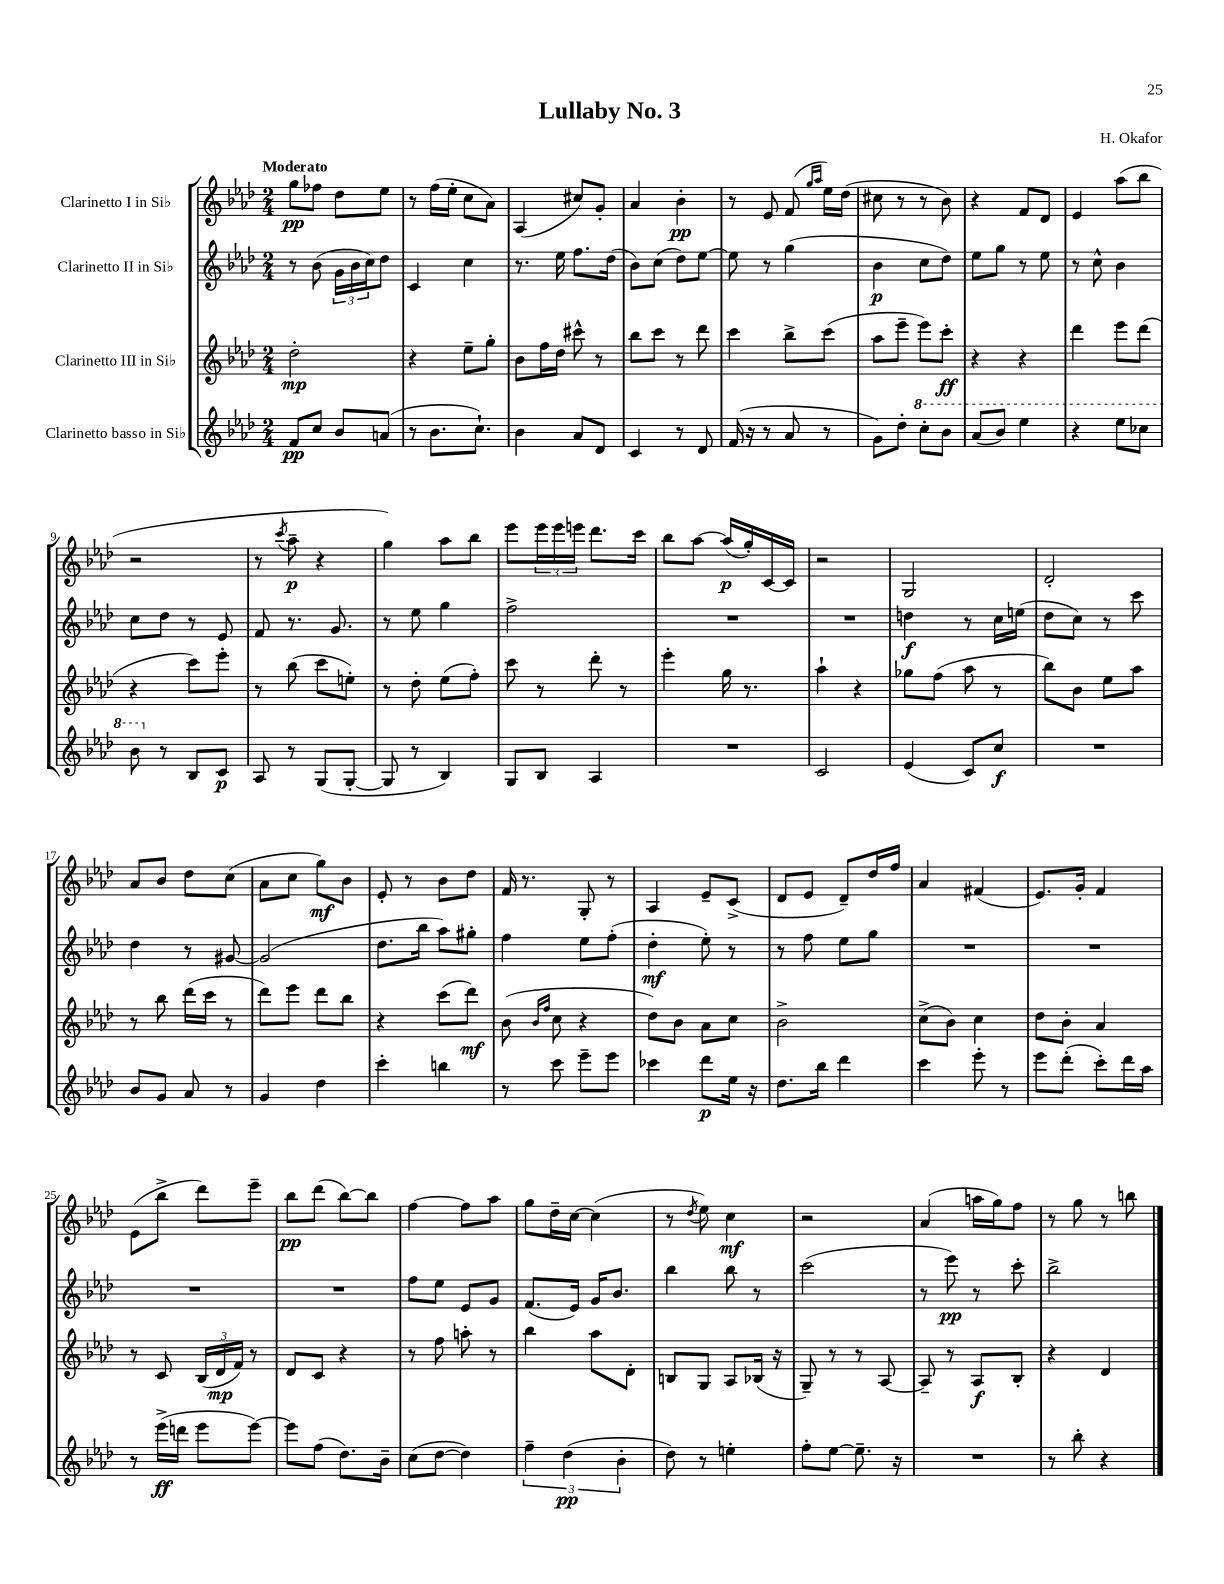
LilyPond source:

\header { title = "Lullaby No. 3" composer = "H. Okafor" }
<<
\new StaffGroup <<
\new Staff = "s0" \with { instrumentName = "Clarinetto I in Sib" } {
    \clef treble \key aes \major \numericTimeSignature \time 2/4 \tempo "Moderato"
    g''8\pp fes''8 des''8 ees''8 |
    r8 f''16( ees''16-. c''8 aes'8) |
    aes4( cis''8) g'8-. |
    aes'4 bes'4-.\pp |
    r8 ees'8 f'8( \grace { g''16 aes''16 } ees''16) des''16( |
    cis''8 r8 r8 bes'8) |
    r4 f'8 des'8 |
    ees'4 aes''8( bes''8 |
    r2 |
    r8 \acciaccatura { c'''8 } aes''8--\p r4 |
    g''4) aes''8 bes''8 |
    ees'''8 \tuplet 3/2 { ees'''16 ees'''16 e'''16 } des'''8. c'''16 |
    bes''8 aes''8~ aes''16\p( g''16-.) c'16~ c'16 |
    r2 |
    g2 |
    des'2-. |
    aes'8 bes'8 des''8 c''8( |
    aes'8 c''8 g''8\mf) bes'8 |
    ees'8-. r8 bes'8 des''8 |
    f'16 r8. g8-. r8 |
    aes4 ees'8-- c'8->( |
    des'8 ees'8 des'8--) des''16 f''16 |
    aes'4 fis'4( |
    ees'8.) g'16-. f'4 |
    ees'8( bes''8-> des'''8) ees'''8-- |
    bes''8\pp des'''8( bes''8~) bes''8 |
    f''4~ f''8 aes''8 |
    g''8 des''16-- c''16~ c''4( |
    r8 \acciaccatura { des''8 } ees''8) c''4\mf |
    r2 |
    aes'4( a''16 g''16) f''8 |
    r8 g''8 r8 b''8 \bar "|." |
}
\new Staff = "s1" \with { instrumentName = "Clarinetto II in Sib" } {
    \clef treble \key aes \major \numericTimeSignature \time 2/4
    r8 bes'8( \tuplet 3/2 { g'16 bes'16 c''16) } des''8 |
    c'4 c''4 |
    r8. ees''16 f''8. des''16( |
    bes'8) c''8( des''8) ees''8~ |
    ees''8 r8 g''4( |
    bes'4\p c''8 des''8) |
    ees''8 g''8 r8 ees''8 |
    r8 c''8-^ bes'4 |
    c''8 des''8 r8 ees'8 |
    f'8 r8. g'8. |
    r8 ees''8 g''4 |
    f''2-> |
    R2 |
    R2 |
    d''4\f r8 c''16 e''16( |
    des''8 c''8) r8 c'''8 |
    des''4 r8 gis'8~ |
    gis'2( |
    des''8. bes''16 aes''8) gis''8-. |
    f''4 ees''8 f''8-.( |
    des''4-.\mf ees''8-.) r8 |
    r8 f''8 ees''8 g''8 |
    R2 |
    R2 |
    R2 |
    R2 |
    f''8 ees''8 ees'8 g'8 |
    f'8.( ees'16) g'16 bes'8. |
    bes''4 bes''8 r8 |
    c'''2( |
    r8 ees'''8\pp) r8 c'''8-. |
    bes''2-> \bar "|." |
}
\new Staff = "s2" \with { instrumentName = "Clarinetto III in Sib" } {
    \clef treble \key aes \major \numericTimeSignature \time 2/4
    des''2-.\mp |
    r4 ees''8-- g''8-. |
    bes'8 f''16 des''16 cis'''8-^ r8 |
    bes''8 c'''8 r8 des'''8 |
    c'''4 bes''8-> c'''8( |
    aes''8 ees'''8-- ees'''8) c'''8-.\ff |
    r4 r4 |
    des'''4 ees'''8 des'''8( |
    r4 c'''8) ees'''8-. |
    r8 bes''8( c'''8 e''8-.) |
    r8 des''8-. ees''8( f''8-.) |
    c'''8 r8 des'''8-. r8 |
    ees'''4-. g''16 r8. |
    aes''4-! r4 |
    ges''8 f''8( aes''8 r8 |
    bes''8) bes'8 ees''8 aes''8 |
    r8 bes''8 des'''16( c'''16 r8 |
    des'''8) ees'''8 des'''8 bes''8 |
    r4 c'''8( des'''8\mf) |
    bes'8( \grace { bes'16 f''16 } c''8 r4 |
    des''8) bes'8 aes'8 c''8 |
    bes'2-> |
    c''8->( bes'8) c''4 |
    des''8 bes'8-. aes'4 |
    r8 c'8 \tuplet 3/2 { bes16( des'16\mp f'16) } r8 |
    des'8 c'8 r4 |
    r8 f''8 a''8-. r8 |
    bes''4 aes''8 des'8-. |
    b8 g8 aes8 bes16( r16 |
    g8--) r8 r8 aes8~ |
    aes8-- r8 aes8\f bes8-. |
    r4 des'4 \bar "|." |
}
\new Staff = "s3" \with { instrumentName = "Clarinetto basso in Sib" } {
    \clef treble \key aes \major \numericTimeSignature \time 2/4
    f'8\pp c''8 bes'8 a'8( |
    r8 bes'8. c''8.-!) |
    bes'4 aes'8 des'8 |
    c'4 r8 des'8 |
    f'16( r16 r8 aes'8 r8 |
    g'8) des''8-. \ottava #1 c'''8-. bes''8 |
    aes''8( bes''8) ees'''4 |
    r4 ees'''8 ces'''8 |
    bes''8 \ottava #0 r8 bes8 c'8\p |
    aes8 r8 g8( g8~-. |
    g8 r8 bes4) |
    g8 bes8 aes4 |
    R2 |
    c'2 |
    ees'4( c'8) c''8\f |
    R2 |
    bes'8 g'8 aes'8 r8 |
    g'4 des''4 |
    c'''4-. b''4 |
    r8 c'''8 ees'''8-- ees'''8 |
    ces'''4 des'''8\p ees''16 r16 |
    des''8. bes''16 des'''4 |
    c'''4 ees'''8-. r8 |
    ees'''8 des'''8-.( c'''8-.) des'''16 aes''16 |
    r8 ees'''16->\ff( d'''16 ees'''8 ees'''8~) |
    ees'''8 f''8( des''8.) bes'16-- |
    c''8( des''8~ des''4) |
    \tuplet 3/2 { f''4-- des''4\pp( bes'4-. } |
    des''8) r8 e''4-. |
    f''8-. ees''8~ ees''8.-- r16 |
    R2 |
    r8 bes''8-. r4 \bar "|." |
}
>>
>>
